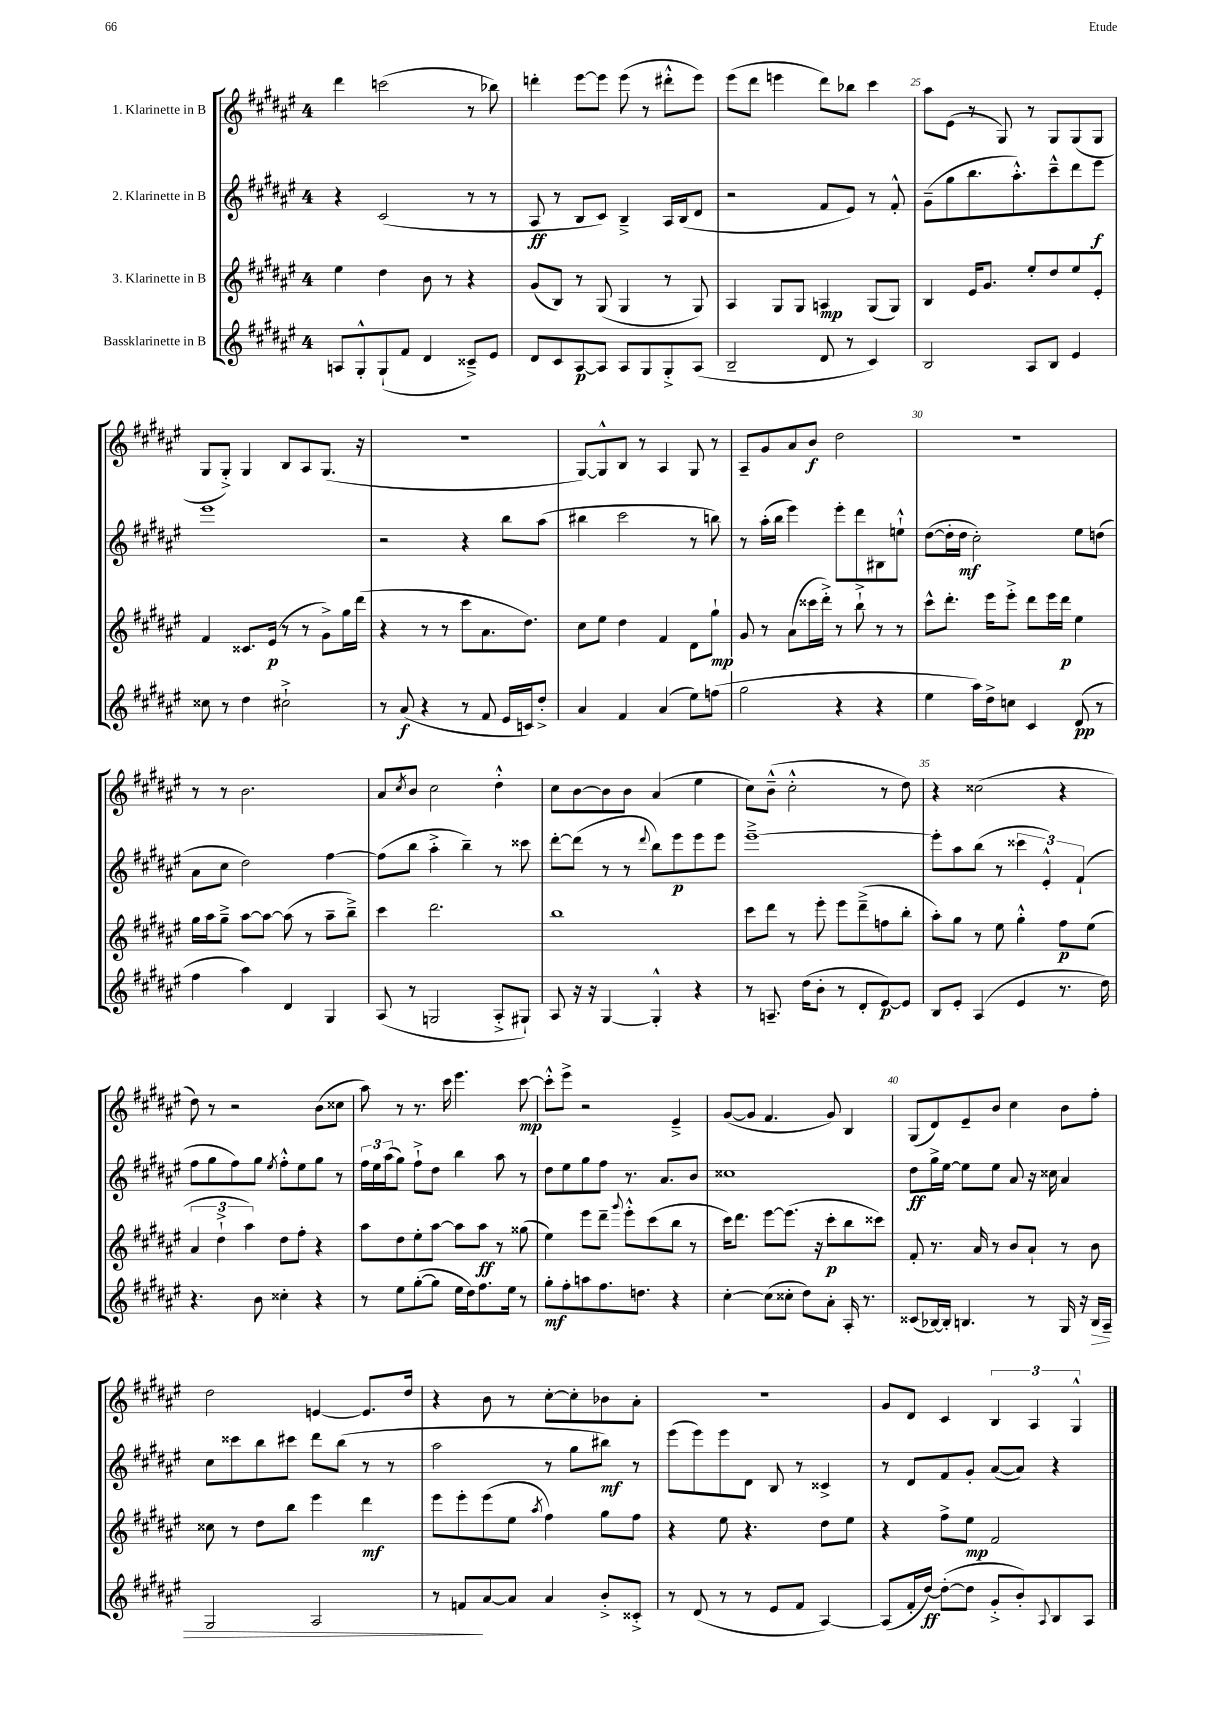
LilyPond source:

<<
\new StaffGroup <<
\new Staff = "s0" \with { instrumentName = "1. Klarinette in B" } {
    \clef treble \key fis \major \once \override Staff.TimeSignature.style = #'single-digit \time 4/4
    dis'''4 c'''2( r8 bes''8) |
    d'''4-. eis'''8~ eis'''8 eis'''8( r8 dis'''8-.-^ eis'''8) |
    eis'''8( dis'''8 e'''4 dis'''8) bes''8 cis'''4 |
    ais''8 eis'8( r8 gis8) r8 gis8 gis8( gis8 |
    gis8 gis8-.->) gis4 b8 ais8 gis8.( r16 |
    r1 |
    gis8~) gis8-^ b8 r8 ais4 gis8 r8 |
    ais8-- gis'8 ais'8 b'8\f dis''2 |
    R1 |
    r8 r8 b'2. |
    ais'8 \acciaccatura { cis''8 } b'8 cis''2 dis''4-.-^ |
    cis''8 b'8~ b'8 b'8 ais'4( eis''4 |
    cis''8) b'8---^( cis''2-.-^ r8 dis''8) |
    r4 cisis''2( r4 |
    dis''8) r8 r2 b'8( cisis''8 |
    ais''8) r8 r8. cis'''16 eis'''4. cis'''8~\mp |
    cis'''8-.-^ eis'''8-> r2 eis'4---> |
    gis'8~( gis'8 fis'4. gis'8) b4 |
    gis8( dis'8) eis'8-- b'8 cis''4 b'8 fis''8-. |
    dis''2 e'4~ e'8. dis''16 |
    r4 b'8 r8 cis''8~-. cis''8-. bes'8 ais'8-. |
    R1 |
    gis'8 dis'8 cis'4 \tuplet 3/2 { b4 ais4 gis4-^ } \bar "|." |
}
\new Staff = "s1" \with { instrumentName = "2. Klarinette in B" } {
    \clef treble \key fis \major \once \override Staff.TimeSignature.style = #'single-digit \time 4/4
    r4 cis'2( r8 r8 |
    ais8\ff r8 b8 cis'8) b4---> ais16 b16( dis'8 |
    r2 fis'8 eis'8) r8 fis'8-.-^ |
    gis'8--( gis''8 b''8. ais''8.-.-^) cis'''8---^ dis'''8 eis'''8\f |
    eis'''1 |
    r2 r4 b''8 ais''8( |
    bis''4 cis'''2 r8 b''8) |
    r8 ais''16-.( b''16 eis'''4) eis'''8-. dis'''8 bis8 e''8-!-^ |
    dis''8~( dis''16-. dis''16\mf cis''2-.) eis''8 d''8( |
    ais'8 cis''8 dis''2) fis''4~ |
    fis''8( b''8 ais''4-.-> b''4--) r8 cisis'''8 |
    dis'''8~-. dis'''8( r8 r8 \appoggiatura { dis'''8 } b''8) eis'''8\p eis'''8 eis'''8 |
    eis'''1~---> |
    eis'''8-. ais''8 b''8( r8 \tuplet 3/2 { cisis'''4 eis'4-.-^) fis'4-!( } |
    fis''8 gis''8 fis''8) gis''8 \acciaccatura { eis''8 } fis''8-.-^ eis''8 gis''8 r8 |
    \tuplet 3/2 { fis''16 eis''16 ais''16( } gis''8) fis''8-!-> dis''8 b''4 ais''8 r8 |
    dis''8 eis''8 gis''8 fis''8 r8. ais'8. b'8 |
    cisis''1 |
    dis''8\ff gis''16-> eis''16~ eis''8 eis''8 ais'8 r16 cisis''16 ais'4 |
    cis''8 cisis'''8 b''8 cis'''8 dis'''8 b''8( r8 r8 |
    ais''2 r8 gis''8 bis''8\mf) r8 |
    eis'''8( eis'''8) eis'''8 dis'8 b8 r8 cisis'4-> |
    r8 dis'8 fis'8 gis'8-. ais'8~( ais'8) r4 \bar "|." |
}
\new Staff = "s2" \with { instrumentName = "3. Klarinette in B" } {
    \clef treble \key fis \major \once \override Staff.TimeSignature.style = #'single-digit \time 4/4
    eis''4 dis''4 b'8 r8 r4 |
    gis'8( b8) r8 gis8( gis4 r8 gis8) |
    ais4 gis8 gis8 a4\mp gis8( gis8) |
    b4 eis'16 gis'8. eis''8-. dis''8 eis''8 eis'8-. |
    fis'4 cisis'8. eis'16\p( r8 r8 gis'8->) gis''16 dis'''16( |
    r4 r8 r8 cis'''8 ais'8. dis''8.) |
    cis''8 eis''8 dis''4 fis'4 dis'8 gis''8-!\mp |
    gis'8 r8 ais'8( cisis'''16 dis'''16-.->) r8 b''8-!-> r8 r8 |
    cis'''8-^ dis'''8.-. eis'''16 eis'''8-.-> dis'''8 eis'''16 dis'''16\p eis''4 |
    gis''16 ais''16 gis''8---> ais''8~ ais''8~ ais''8( r8 ais''8-- b''8--->) |
    cis'''4 dis'''2. |
    b''1 |
    cis'''8 dis'''8 r8 eis'''8-. eis'''8 dis'''8--->( f''8 b''8-. |
    ais''8-.) gis''8 r8 eis''8 gis''4-.-^ fis''8\p eis''8( |
    \tuplet 3/2 { ais'4 dis''4-!-> ais''4) } dis''8 fis''8-. r4 |
    ais''8 dis''8 eis''8-. ais''8~ ais''8 ais''8\ff r8 gisis''8( |
    eis''4) eis'''8 dis'''8-- \appoggiatura { gis'''8 } eis'''8-.-^ cis'''8( b''8 r8 |
    cis'''16) dis'''8. eis'''8~ eis'''8.( r16 cis'''8-.\p b''8 cisis'''8) |
    fis'8-. r8. ais'16 r8 b'8 ais'8-! r8 b'8 |
    cisis''8 r8 dis''8 b''8 eis'''4 dis'''4\mf |
    eis'''8 eis'''8-. eis'''8( eis''8 \acciaccatura { ais''8 } fis''4) gis''8 fis''8 |
    r4 eis''8 r4. dis''8 eis''8 |
    r4 fis''8-> eis''8\mp fis'2 \bar "|." |
}
\new Staff = "s3" \with { instrumentName = "Bassklarinette in B" } {
    \clef treble \key fis \major \once \override Staff.TimeSignature.style = #'single-digit \time 4/4
    a8 gis8-.-^ gis8-!( fis'8 dis'4 cisis'8--->) eis'8 |
    dis'8 cis'8 ais8~\p ais8 ais8 gis8 gis8-.-> ais8( |
    b2-- dis'8 r8 cis'4) |
    b2 ais8 b8 eis'4 |
    cisis''8 r8 dis''4 cis''2-!-> |
    r8 ais'8\f( r4 r8 fis'8 eis'16 c'16) dis''8-.-> |
    ais'4 fis'4 ais'4( eis''8) f''8( |
    gis''2 r4 r4 |
    eis''4 ais''16) dis''16-> c''8 cis'4 dis'8\pp( r8 |
    fis''4 ais''4) dis'4 gis4 |
    ais8( r8 g2 ais8-.-> gis8-!) |
    ais8 r16 r16 gis4~ gis4-.-^ r4 |
    r8 a8.-- dis''16( b'8-. r8 dis'8-. eis'8~\p) eis'8 |
    b8 eis'8-. ais4( eis'4 r8. dis''16) |
    r4. b'8 cisis''4-. r4 |
    r8 eis''8 gis''8~-.( gis''8 eis''16 dis''16) fis''8. eis''16 r8 |
    gis''8-.\mf fis''8-. a''8 fis''8. d''8. r4 |
    cis''4~-. cis''8( cisis''8-. dis''8) ais'8-. ais16-. r8. |
    cisis'8( bes16~) bes16-. b4. r8 gis16 r16 b16\> ais16-- |
    gis2 ais2 |
    r8 f'8\! ais'8~ ais'8 ais'4 b'8-.-> cisis'8-.-> |
    r8 dis'8( r8 r8 eis'8 fis'8 ais4~) |
    ais8( fis'16-. dis''16~\ff) dis''8~-.( dis''8 gis'8-.-> b'8-.) \appoggiatura { ais8 } b8 ais8 \bar "|." |
}
>>
>>
\layout { \context { \Score currentBarNumber = #22 \override BarNumber.break-visibility = ##(#f #t #t) barNumberVisibility = #(every-nth-bar-number-visible 5) } }
